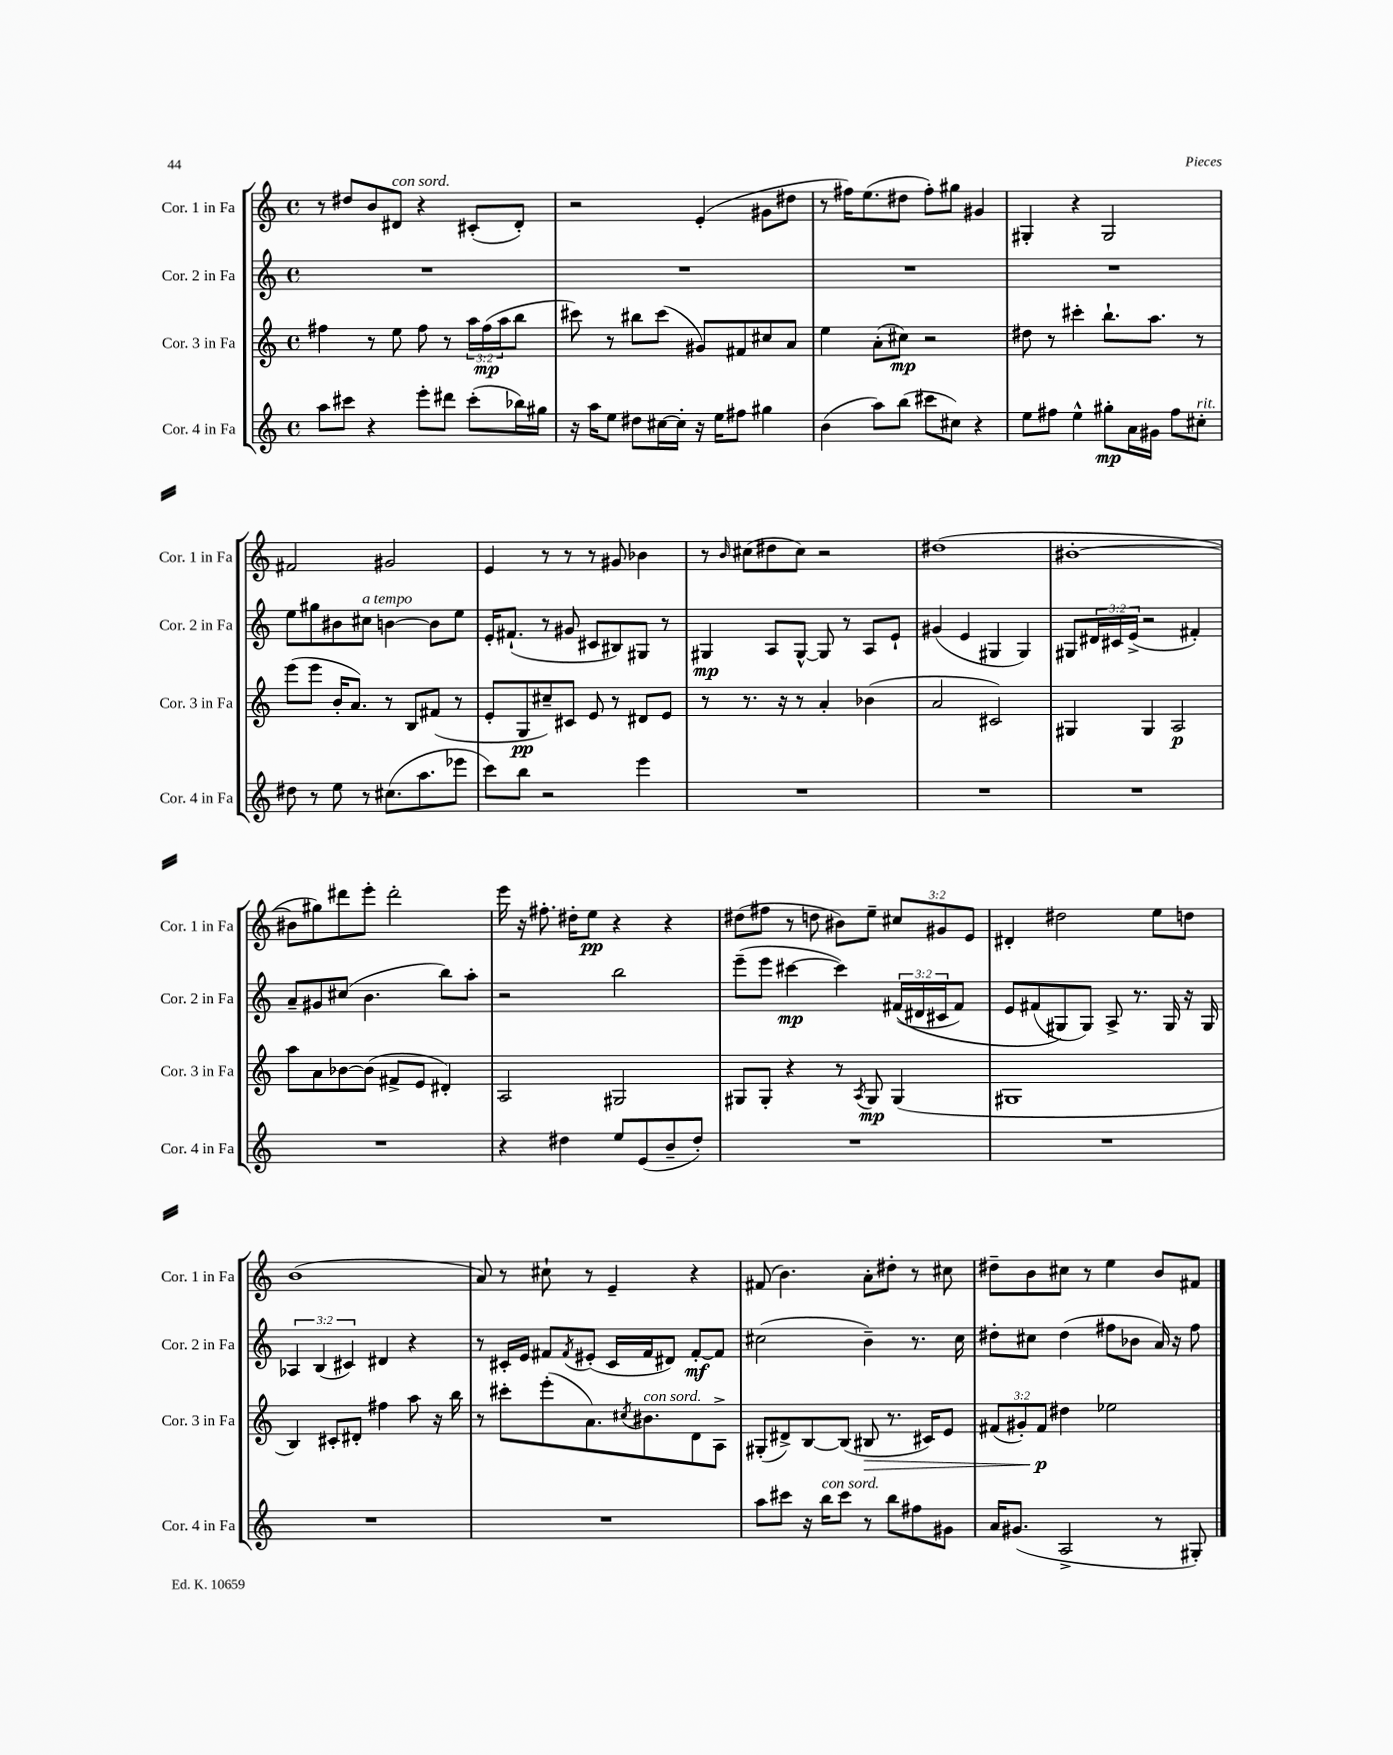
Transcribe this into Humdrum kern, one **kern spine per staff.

**kern	**dynam	**kern	**dynam	**kern	**dynam	**kern	**dynam
*part4	*part4	*part3	*part3	*part2	*part2	*part1	*part1
*staff4	*staff4	*staff3	*staff3	*staff2	*staff2	*staff1	*staff1
*I"Cor. 4 in Fa	*	*I"Cor. 3 in Fa	*	*I"Cor. 2 in Fa	*	*I"Cor. 1 in Fa	*
*I'Cor. 4 in Fa	*	*I'Cor. 3 in Fa	*	*I'Cor. 2 in Fa	*	*I'Cor. 1 in Fa	*
*clefG2	*	*clefG2	*	*clefG2	*	*clefG2	*
*k[]	*	*k[]	*	*k[]	*	*k[]	*
*M4/4	*	*M4/4	*	*M4/4	*	*M4/4	*
*met(c)	*	*met(c)	*	*met(c)	*	*met(c)	*
=7	=7	=7	=7	=7	=7	=7	=7
8aa\L	.	4ff#X\	.	1r	.	8r	.
8ccc#X\J	.	.	.	.	.	8dd#X/L	.
4r	.	8r	.	.	.	8b/	.
!	!	!	!	!	!	!LO:TX:a:i:t=con sord.	!
.	.	8ee\	.	.	.	8d#X/J	.
8eee'\L	.	8ff#\	.	.	.	4r	.
8ddd#X\J	.	8r	.	.	.	.	.
(8ccc#'\L	.	24aa\LL	.	.	.	(8c#X'/L	.
.	.	(24ff#\	mp	.	.	.	.
.	.	24aa\J	.	.	.	.	.
16bb-X\L)	.	8bb\J	.	.	.	8d#'/J)	.
16gg#X\JJ	.	.	.	.	.	.	.
=8	=8	=8	=8	=8	=8	=8	=8
16r	.	8ccc#X\)	.	1r	.	2r	.
16aa\KL	.	.	.	.	.	.	.
8ee\J	.	8r	.	.	.	.	.
8dd#X\L	.	8bb#X\L	.	.	.	.	.
[16cc#X\L	.	(8ccc#\J	.	.	.	.	.
16cc#'\JJ]	.	.	.	.	.	.	.
16r	.	8g#X/L)	.	.	.	(4e'/	.
16ee\KL	.	.	.	.	.	.	.
8ff#X\J	.	8f#X/	.	.	.	.	.
4gg#X\	.	8cc#X/	.	.	.	8g#X\L	.
.	.	8a/J	.	.	.	8dd#X\J	.
=9	=9	=9	=9	=9	=9	=9	=9
(4b\	.	4ee\	.	1r	.	8r	.
.	.	.	.	.	.	16ff#X\KL)	.
.	.	.	.	.	.	(8.ee\	.
8aa\L)	.	(8a'\L	.	.	.	.	.
(8bb\J	.	8cc#X\J)	mp	.	.	8dd#X\J	.
8ccc#X\L	.	2r	.	.	.	8ff#'\L)	.
8cc#X\J)	.	.	.	.	.	8gg#X\J	.
4r	.	.	.	.	.	4g#X/	.
=10	=10	=10	=10	=10	=10	=10	=10
8ee\L	.	8dd#X\	.	1r	.	4G#X'/	.
8ff#X\J	.	8r	.	.	.	.	.
4ee^^\	.	4ccc#X'\	.	.	.	4r	.
8gg#X'\L	mp	8.bb`\L	.	.	.	2G#/	.
16a\L	.	.	.	.	.	.	.
16g#X\JJ	.	8.aa\J	.	.	.	.	.
8ff#\L	.	.	.	.	.	.	.
!LO:TX:a:i:t=rit.	!	!	!	!	!	!	!
8cc#X'\J	.	8r	.	.	.	.	.
!!LO:LB:g=z
=11	=11	=11	=11	=11	=11	=11	=11
8dd#X\	.	(8eee\L	.	8ee\L	.	2f#X/	.
8r	.	8eee\J	.	8gg#X\	.	.	.
8ee\	.	16b'/KL	.	8b#X\	.	.	.
.	.	8.a/J)	.	.	.	.	.
!	!	!	!	!LO:TX:a:i:t=a tempo	!	!	!
8r	.	.	.	8cc#X\J	.	.	.
(8.cc#X\L	.	8r	.	[4bn\	.	2g#X/	.
.	.	8B/L	.	.	.	.	.
8.aa\	.	.	.	.	.	.	.
.	.	(8f#X/J	.	8b\L]	.	.	.
8eee-X\J	.	8r	.	8ee\J	.	.	.
=12	=12	=12	=12	=12	=12	=12	=12
8ccc\L)	.	8e'/L	.	16e'/KL	.	4e/	.
.	.	.	.	(8.f#X`/J	.	.	.
8bb\J	.	8G/	pp	.	.	.	.
2r	.	8cc#X~/)	.	8r	.	8r	.
.	.	8c#X/J	.	8g#X/	.	8r	.
.	.	8e/	.	8c#X/L	.	8r	.
.	.	8r	.	8B#X/)	.	8g#X/	.
4eee\	.	8d#X/L	.	8G#X/J	.	4b-X\	.
.	.	8e/J	.	8r	.	.	.
=13	=13	=13	=13	=13	=13	=13	=13
1r	.	8r	.	4G#X/	mp	8r	.
.	.	.	.	.	.	16qqb/	.
.	.	8.r	.	.	.	(8cc#X\L	.
.	.	.	.	8A/L	.	8dd#X\	.
.	.	16r	.	.	.	.	.
.	.	8r	.	[8G#^^/J	.	8cc#\J)	.
.	.	4a'/	.	8G#/]	.	2r	.
.	.	.	.	8r	.	.	.
.	.	(4b-X\	.	8A/L	.	.	.
.	.	.	.	8e`/J	.	.	.
=14	=14	=14	=14	=14	=14	=14	=14
1r	.	2a/	.	(4g#X/	.	(1dd#X	.
.	.	.	.	4e/	.	.	.
.	.	2c#X/)	.	4G#X/	.	.	.
.	.	.	.	4G#/)	.	.	.
=15	=15	=15	=15	=15	=15	=15	=15
1r	.	4G#X/	.	8G#X/L	.	[1b#X'	.
.	.	.	.	24d#X/L	.	.	.
.	.	.	.	24c#X/	.	.	.
.	.	.	.	(24e^/JJ	.	.	.
.	.	4G#/	.	2r	.	.	.
.	.	2A/	p	.	.	.	.
.	.	.	.	4f#X'/)	.	.	.
!!LO:LB:g=z
=16	=16	=16	=16	=16	=16	=16	=16
1r	.	8aa\L	.	8a~/L	.	8b#X\L]	.
.	.	8a\	.	8g#X/	.	8gg#X\)	.
.	.	[8b-X\	.	(8cc#X/J	.	8ddd#X\	.
.	.	(8b-\J]	.	4.b\	.	8eee'\J	.
.	.	8f#X^/L	.	.	.	2ddd#'\	.
.	.	8e/J	.	.	.	.	.
.	.	4d#X'/)	.	8bb\L)	.	.	.
.	.	.	.	8aa'\J	.	.	.
=17	=17	=17	=17	=17	=17	=17	=17
4r	.	2A/	.	2r	.	16eee\	.
.	.	.	.	.	.	16r	.
.	.	.	.	.	.	8.ff#X'\	.
4dd#X\	.	.	.	.	.	.	.
.	.	.	.	.	.	16dd#X'\KL	.
.	.	.	.	.	.	8ee\J	pp
8ee/L	.	2G#X/	.	2bb\	.	4r	.
(8e/	.	.	.	.	.	.	.
8b~/	.	.	.	.	.	4r	.
8dd#'/J)	.	.	.	.	.	.	.
=18	=18	=18	=18	=18	=18	=18	=18
1r	.	8G#X/L	.	(8eee~\L	.	(8dd#X\L	.
.	.	8G#'/J	.	8eee\J	.	8ff#X\J	.
.	.	4r	.	[4ccc#X\	mp	8r	.
.	.	.	.	.	.	8ddn\	.
.	.	8r	.	4ccc#\])	.	8b#X\L)	.
.	.	8qA/	.	.	.	.	.
.	.	8G#/	mp	.	.	8ee~\J	.
.	.	(4G#/	.	((24f#X/LL	.	12cc#X/L	.
.	.	.	.	24d#X/	.	.	.
.	.	.	.	24c#X/J	.	12g#X/	.
.	.	.	.	8f#/J)	.	.	.
.	.	.	.	.	.	12e/J	.
=19	=19	=19	=19	=19	=19	=19	=19
1r	.	1G#X	.	8e/L	.	4d#X'/	.
.	.	.	.	(8f#X/	.	.	.
.	.	.	.	8G#X/)	.	2dd#X\	.
.	.	.	.	8G#/J)	.	.	.
.	.	.	.	8A^/	.	.	.
.	.	.	.	8.r	.	.	.
.	.	.	.	.	.	8ee\L	.
.	.	.	.	16G#/	.	.	.
.	.	.	.	16r	.	8ddn\J	.
.	.	.	.	16G#/	.	.	.
!!LO:LB:g=z
=20	=20	=20	=20	=20	=20	=20	=20
1r	.	4B/)	.	6A-X/	.	(1b	.
.	.	.	.	(6B/	.	.	.
.	.	8c#X'/L	.	.	.	.	.
.	.	.	.	6c#X/)	.	.	.
.	.	8d#X'/J	.	.	.	.	.
.	.	4ff#X\	.	4d#X/	.	.	.
.	.	8aa\	.	4r	.	.	.
.	.	16r	.	.	.	.	.
.	.	16bb\	.	.	.	.	.
=21	=21	=21	=21	=21	=21	=21	=21
1r	.	8r	.	8r	.	8a/)	.
.	.	8ccc#X'\L	.	16c#X'/LL	.	8r	.
.	.	.	.	16e/JJ	.	.	.
.	.	(8eee'\	.	8f#X/L	.	8cc#X`\	.
.	.	.	.	8qf#/	.	.	.
.	.	8.a\)	.	(8e#X'/J	.	8r	.
.	.	.	.	16c#/LL	.	4e~/	.
.	.	8qcc#X/	.	.	.	.	.
!	!	!LO:TX:a:i:t=con sord.	!	!	!	!	!
.	.	8.b#X\	.	16f#/J	.	.	.
.	.	.	.	8d#X/J)	.	.	.
.	.	8d\	.	[8f#'/L	mf	4r	.
.	.	8A^\J	.	8f#/J]	.	.	.
=22	=22	=22	=22	=22	=22	=22	=22
8aa\L	.	(8G#X'/L	.	(2cc#X\	.	(8f#X/	.
8ccc#X\J	.	8d#X^/)	.	.	.	4.b\)	.
16r	.	[8B/	.	.	.	.	.
!LO:TX:a:i:t=con sord.	!	!	!	!	!	!	!
16bb\KL	.	.	.	.	.	.	.
8ccc#\J	.	(8B/J]	.	.	.	.	.
!	!	!	!LO:HP:b	!	!	!	!
8r	.	8B#X/	>	4b~\)	.	8a'\L	.
8bb\L	.	8.r	.	.	.	8dd#X'\J	.
8ff#X\	.	.	.	8.r	.	8r	.
.	.	16c#X/KL)	.	.	.	.	.
8g#X\J	.	8e/J	.	.	.	8cc#X\	.
.	.	.	.	16cc#\	.	.	.
=23	=23	=23	=23	=23	=23	=23	=23
16a/KL	.	(12f#X/L	.	8dd#X'\L	.	8dd#X~\L	.
(8.g#X/J	.	.	.	.	.	.	.
.	.	12g#X'/)	.	.	.	.	.
.	.	.	.	8cc#X\J	.	8b\	.
.	.	12f#/J	p	.	.	.	.
2A^/	.	4dd#X\	]	(4dd#\	.	8cc#X\J	.
.	.	.	.	.	.	8r	.
.	.	2ee-X\	.	8ff#X\L	.	4ee\	.
.	.	.	.	8b-X\J	.	.	.
8r	.	.	.	16a/)	.	8b/L	.
.	.	.	.	16r	.	.	.
8G#X'/)	.	.	.	8ff#\	.	8f#X/J	.
==	==	==	==	==	==	==	==
*-	*-	*-	*-	*-	*-	*-	*-
